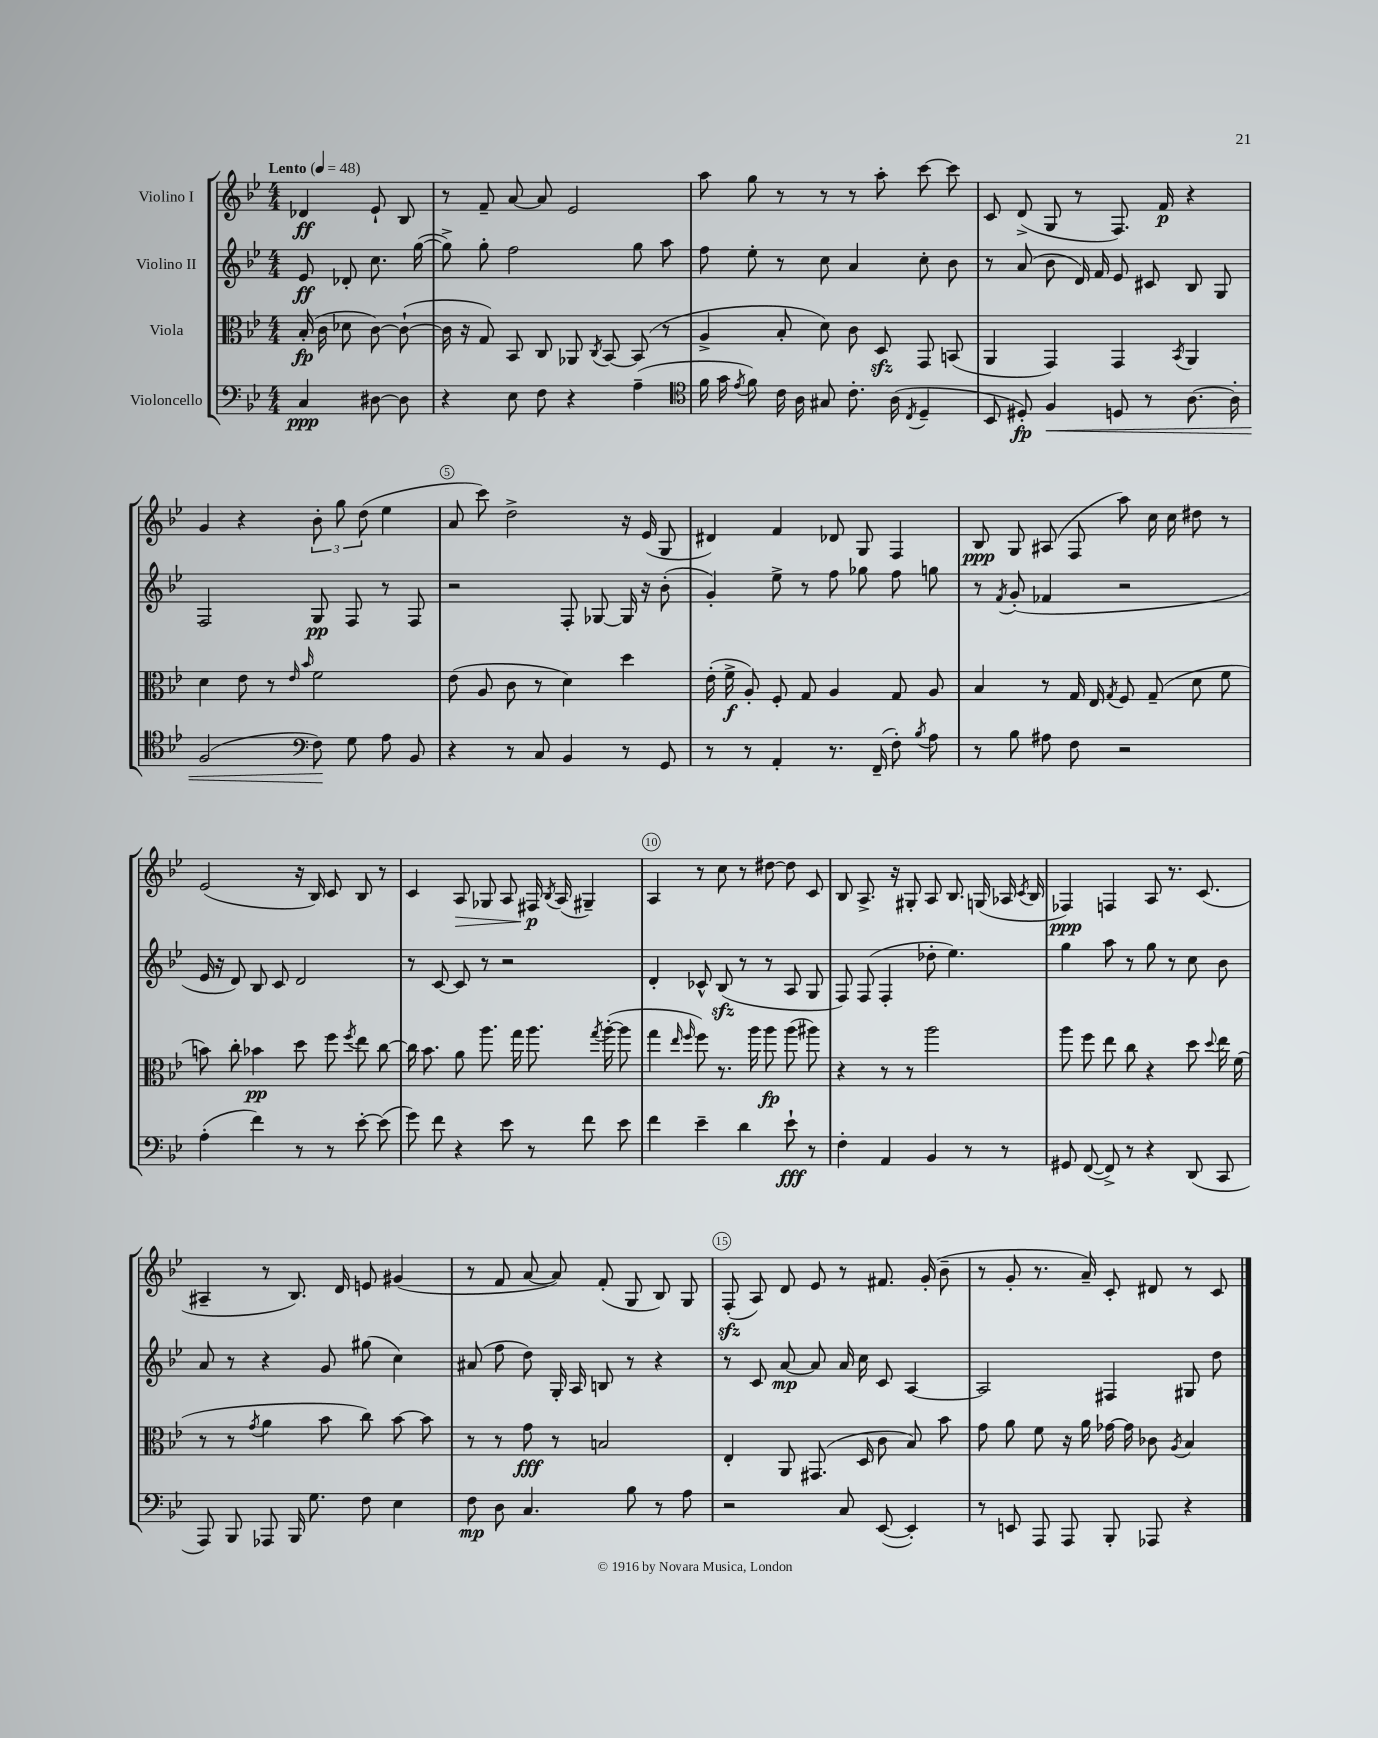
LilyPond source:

<<
\new StaffGroup <<
\new Staff = "s0" \with { instrumentName = "Violino I" } {
    \clef treble \key bes \major \numericTimeSignature \time 4/4 \partial 2 \tempo "Lento" 4 = 48
    \autoBeamOff des'4\ff ees'8-! bes8 |
    r8 f'8-- a'8~ a'8 ees'2 |
    a''8 g''8 r8 r8 r8 a''8-. c'''8~ c'''8 |
    c'8 d'8->( g8 r8 f8.) f'16\p r4 |
    g'4 r4 \tuplet 3/2 { bes'8-. g''8 d''8( } ees''4 |
    a'8 c'''8) d''2-> r16 ees'16( g8 |
    dis'4) f'4 des'8 g8 f4 |
    bes8\ppp g8 ais8( f8 a''8) c''16 c''16 dis''8 r8 |
    ees'2( r16 bes16) c'8 bes8 r8 |
    c'4 a8\> ges8 a8 fis16\p\! \acciaccatura { bes8 } a16( gis4--) |
    a4 r8 c''8 r8 dis''8~ dis''8 c'8 |
    bes8 a8.-> r16 gis8-. a8 bes8. g16( aes16 \acciaccatura { c'8 } bes16 |
    fes4\ppp) f4 a8 r8. c'8.( |
    ais4-- r8 bes8.) d'16 e'8 gis'4( |
    r8 f'8 a'8~ a'8) f'8-.( g8 bes8) g8 |
    f8-.\sfz( a8) d'8 ees'8 r8 fis'8. g'16-.( bes'8-- |
    r8 g'8-. r8. a'16--) c'8-. dis'8 r8 c'8 \bar "|." |
}
\new Staff = "s1" \with { instrumentName = "Violino II" } {
    \clef treble \key bes \major \numericTimeSignature \time 4/4 \partial 2
    \autoBeamOff ees'8\ff des'8-. c''8. g''16~( |
    g''8->) g''8-. f''2 g''8 a''8 |
    f''8 ees''8-. r8 c''8 a'4 c''8-. bes'8 |
    r8 a'8( bes'8 d'16) f'16 ees'8 cis'8 bes8 g8 |
    f2 g8\pp f8 r8 f8 |
    r2 f8-. ges8~ ges16 r16 bes'8-.( |
    g'4-.) ees''8-> r8 f''8 ges''8 f''8 g''8 |
    r8 \acciaccatura { f'8 } g'8-.( fes'4 r2 |
    ees'16 r16 d'8) bes8 c'8 d'2 |
    r8 c'8~ c'8 r8 r2 |
    d'4-. ces'8-^ bes8\sfz( r8 r8 a8 g8 |
    f8) f8( f4-. des''8-. ees''4.) |
    g''4 a''8 r8 g''8 r8 c''8 bes'8 |
    a'8 r8 r4 g'8 gis''8( c''4) |
    ais'8( f''8 d''8) g16-. a16 b8 r8 r4 |
    r8 c'8 a'8~\mp a'8 a'16 c''16 c'8 a4~ |
    a2 fis4 gis8 d''8 \bar "|." |
}
\new Staff = "s2" \with { instrumentName = "Viola" } {
    \clef alto \key bes \major \numericTimeSignature \time 4/4 \partial 2
    \autoBeamOff bes16-.\fp( c'16 des'8 c'8~) c'8~-!( |
    c'16 r16 g8) bes,8 c8 aes,8 \acciaccatura { c8 } bes,8~ bes,8( r8 |
    a4-> bes8-. d'8) c'8 d8\sfz g,8 b,8( |
    a,4 g,4) g,4 \acciaccatura { bes,8 } a,4 |
    d'4 ees'8 r8 \grace { ees'16 bes'16 } f'2 |
    ees'8( a8 c'8 r8 d'4) d''4 |
    ees'16-.( f'16->\f a8-.) f8-. g8 a4 g8 a8 |
    bes4 r8 g16 ees16 \acciaccatura { g8 } f8 g8--( d'8 f'8 |
    b'8) c''8-. bes'4\pp d''8 f''8 \acciaccatura { f''8 } ees''8 c''8~ |
    c''16 bes'8. a'8 a''8. g''16 a''8. \acciaccatura { g''8 } a''16~-.( a''8 |
    g''4 \grace { ees''16 f''16 } f''8) r8. a''16 a''8\fp a''8( ais''8) |
    r4 r8 r8 a''2 |
    a''8 f''8 ees''8 c''8 r4 d''8 \appoggiatura { d''8 } ees''16 f'16( |
    r8 r8 \acciaccatura { g'8 } a'4 bes'8 c''8) bes'8~ bes'8 |
    r8 r8 g'8\fff r8 b2 |
    ees4-. a,8 gis,8.( d16 c'8 bes8) bes'8 |
    g'8 a'8 f'8 r16 a'16 ges'16~ ges'16 ces'8 \acciaccatura { a8 } bes4 \bar "|." |
}
\new Staff = "s3" \with { instrumentName = "Violoncello" } {
    \clef bass \key bes \major \numericTimeSignature \time 4/4 \partial 2
    \autoBeamOff c4\ppp dis8~ dis8 |
    r4 ees8 f8 r4 a4--( |
    \clef tenor f'16 g'16 \acciaccatura { ees'8 } f'8) c'16 a16 gis8 c'8.-. a16( \acciaccatura { c8 } d4-- |
    bes,8 dis8-.\fp) f4\< d8 r8 a8.~ a16-. |
    f2( \clef bass f8\!) g8 a8 bes,8 |
    r4 r8 c8 bes,4 r8 g,8 |
    r8 r8 a,4-. r8. f,16--( f8-.) \acciaccatura { bes8 } a8 |
    r8 bes8 ais8 f8 r2 |
    a4-.( f'4) r8 r8 ees'8~-. ees'8( |
    g'8) f'8 r4 ees'8 r8 f'8 ees'8 |
    f'4 ees'4-- d'4 ees'8-!\fff r8 |
    f4-. a,4 bes,4 r8 r8 |
    gis,8 f,8~( f,8->) r8 r4 d,8( c,8 |
    a,,8) bes,,8 aes,,8 bes,,16 g8. f8 ees4 |
    f8\mp d8 c4. bes8 r8 a8 |
    r2 c8 ees,8~( ees,4-.) |
    r8 e,8 a,,8 a,,8 bes,,8-. aes,,8 r4 \bar "|." |
}
>>
>>
\layout { \context { \Score \override BarNumber.break-visibility = ##(#f #t #t) barNumberVisibility = #(every-nth-bar-number-visible 5) \override BarNumber.stencil = #(make-stencil-circler 0.1 0.3 ly:text-interface::print) } }
